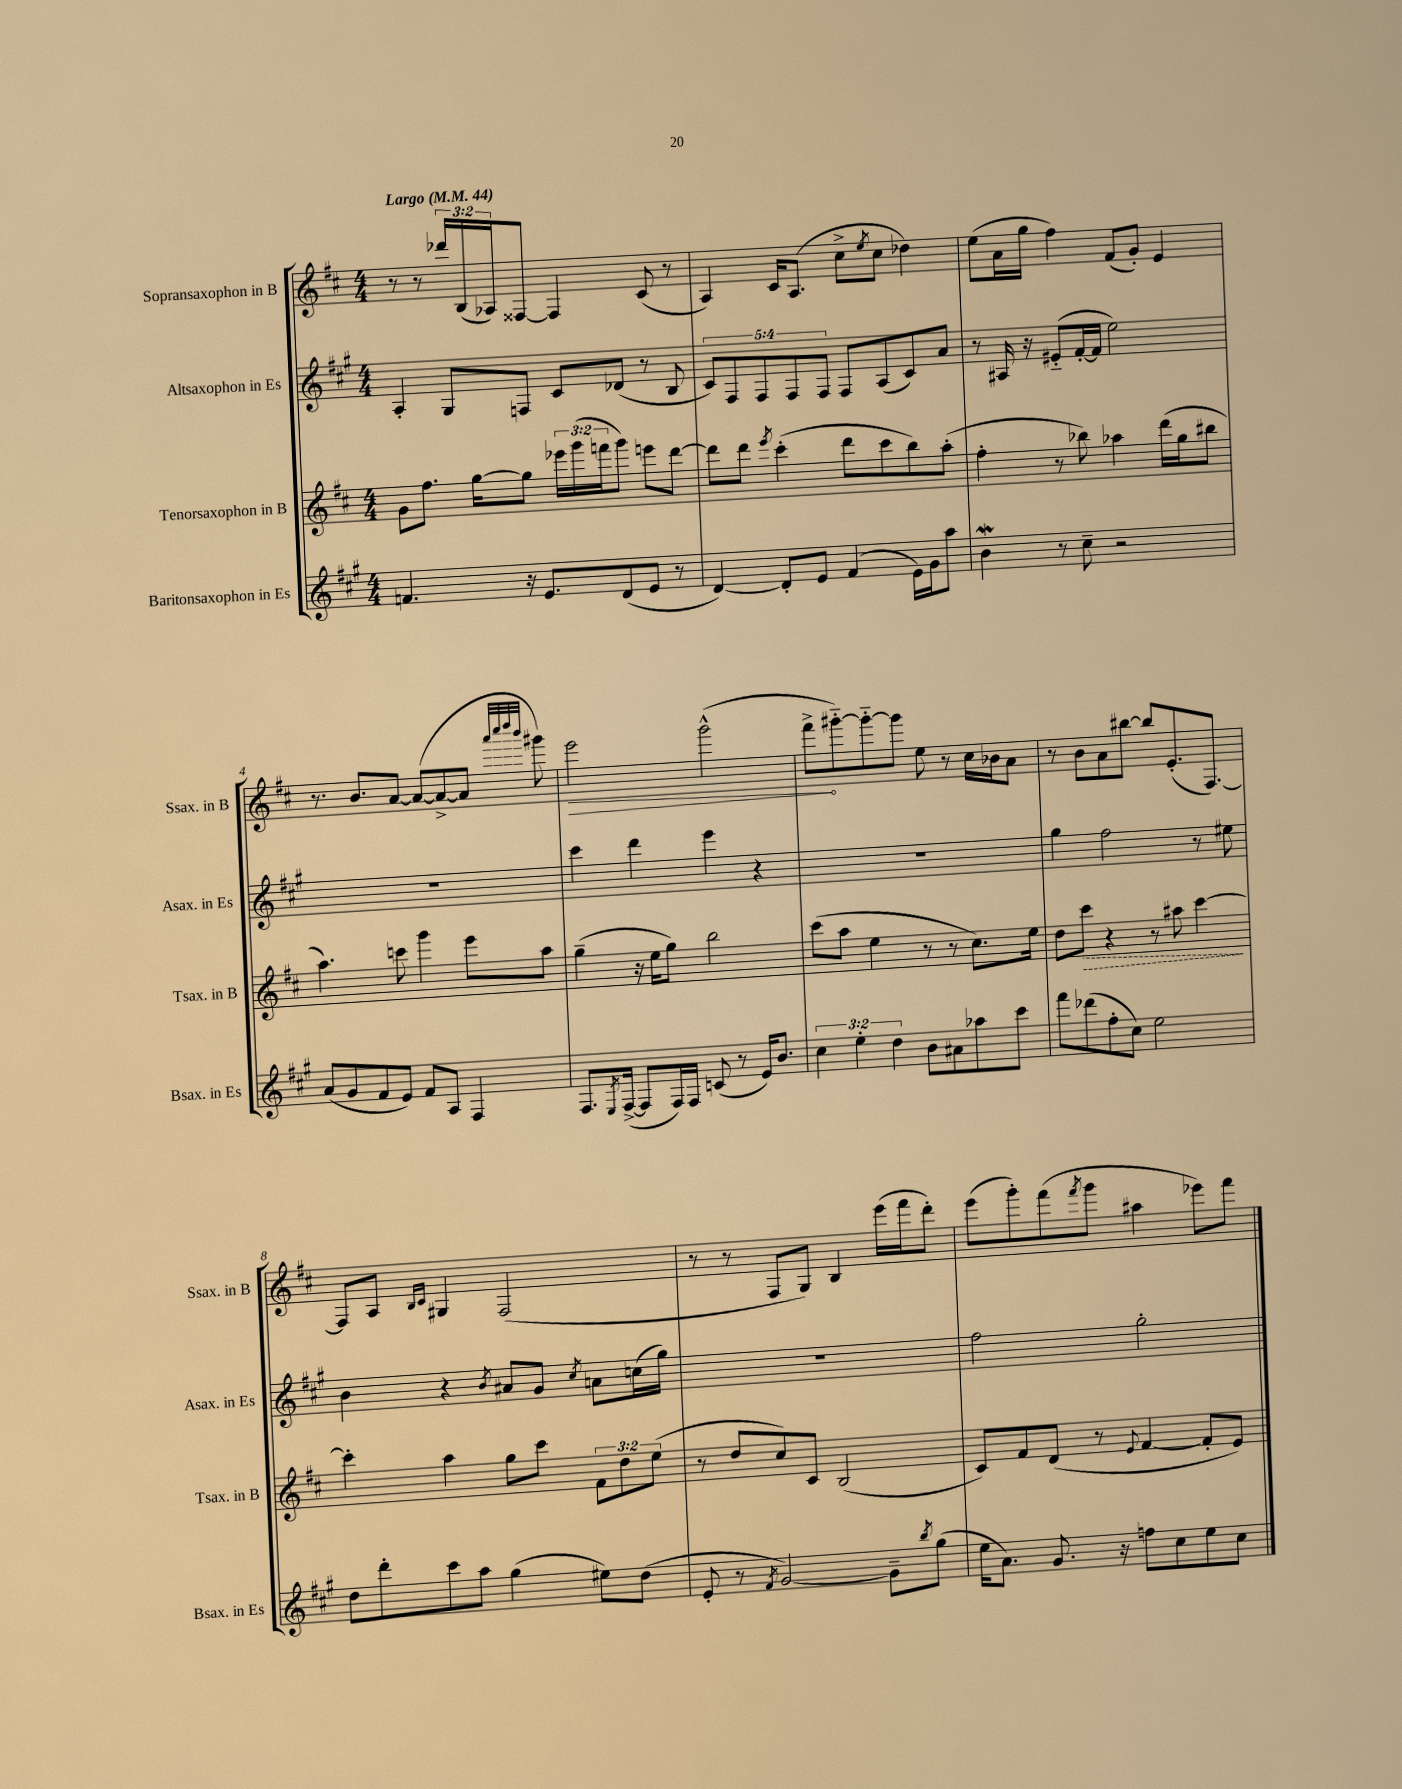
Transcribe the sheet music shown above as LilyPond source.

<<
\new StaffGroup <<
\new Staff = "s0" \with { instrumentName = "Sopransaxophon in B" shortInstrumentName = "Ssax. in B" } {
    \clef treble \key d \major \numericTimeSignature \time 4/4 \override Staff.TupletNumber.text = #tuplet-number::calc-fraction-text \tempo "Largo" 4 = 44
    r8 r8 \tuplet 3/2 { des'''16 b16( aes16) } fisis8~ fisis4 cis'8( r8 |
    a4) cis'16 a8.( cis''8-> \acciaccatura { e''8 } cis''8 des''4) |
    e''8( a'16 g''16 fis''4) fis'8( g'8-.) e'4 |
    r8. b'8. a'8~ a'8~( a'8~-> a'8 \grace { a'''32 cis''''32 d''''32 b'''32 } gis'''8) |
    \once \override Hairpin.circled-tip = ##t e'''2\> g'''2-^( |
    fis'''8->\! gis'''8~-_) gis'''8~-_ gis'''8 e''8 r8 cis''16 bes'16 a'8 |
    r8 b'8 a'8 bis''8~ bis''8 e'8.-.( fis8.~) |
    fis8 a8 \grace { b16 cis'16 } gis4 fis2( |
    r8 r8 fis8 g8) b4 e'''16( fis'''16 d'''8-.) |
    e'''8( g'''8-.) fis'''8( \acciaccatura { fis'''8 } g'''8 ais''4 ees'''8) fis'''8 \bar "|." |
}
\new Staff = "s1" \with { instrumentName = "Altsaxophon in Es" shortInstrumentName = "Asax. in Es" } {
    \clef treble \key a \major \numericTimeSignature \time 4/4 \override Staff.TupletNumber.text = #tuplet-number::calc-fraction-text
    a4-. gis8 f8 cis'8 des'8( r8 b8 |
    \tuplet 5/4 { cis'8) fis8 fis8 fis8 fis8 } fis8 a8( cis'8) a'8 |
    r8 ais16 r16 eis'8-_( fis'16~-. fis'16 e''2) |
    R1 |
    cis'''4 d'''4 e'''4 r4 |
    R1 |
    gis''4 fis''2 r8 eis''8 |
    b'4 r4 \acciaccatura { b'8 } ais'8 gis'8 \acciaccatura { cis''8 } a'8 c''16( gis''16) |
    R1 |
    fis''2 gis''2-. \bar "|." |
}
\new Staff = "s2" \with { instrumentName = "Tenorsaxophon in B" shortInstrumentName = "Tsax. in B" } {
    \clef treble \key d \major \numericTimeSignature \time 4/4 \override Staff.TupletNumber.text = #tuplet-number::calc-fraction-text
    g'8 fis''8. g''16~ g''8 \tuplet 3/2 { ees'''16 g'''16( f'''16 } g'''8) e'''8 d'''8~ |
    d'''8 d'''8 \acciaccatura { e'''8 } cis'''4-.( d'''8 cis'''8 b''8) a''8-.( |
    fis''4-. r8 bes''8) aes''4 d'''16( g''16 bis''8 |
    a''4.) c'''8 g'''4 e'''8 a''8 |
    g''4--( r16 e''16 g''8) b''2 |
    cis'''8( a''8 e''4 r8 r8 cis''8.) e''16 |
    d''8 \once \override Hairpin.style = #'dashed-line cis'''8\> r4 r8 ais''8 cis'''4~\! |
    cis'''4-. a''4 g''8 cis'''8 \tuplet 3/2 { fis'8 d''8 e''8( } |
    r8 d''8 cis''8) cis'8 b2( |
    cis'8) fis'8 d'8( r8 \appoggiatura { e'8 } fis'4~ fis'8-. e'8) \bar "|." |
}
\new Staff = "s3" \with { instrumentName = "Baritonsaxophon in Es" shortInstrumentName = "Bsax. in Es" } {
    \clef treble \key a \major \numericTimeSignature \time 4/4 \override Staff.TupletNumber.text = #tuplet-number::calc-fraction-text
    f'4. r16 e'8. d'8( e'8 r8 |
    d'4~) d'8-. e'8 fis'4( e'16) gis'16 a''8 |
    b'4\mordent r8 cis''8-- r2 |
    a'8( gis'8 fis'8 e'8) fis'8 a8 fis4 |
    fis8. \acciaccatura { e8 } fis16~->( fis8 fis16) fis16 c'8( r8 e'16) b'8. |
    \tuplet 3/2 { cis''4 e''4-. d''4 } b'8 ais'8 aes''8 cis'''8 |
    fis'''8 des'''8( fis''8-. cis''8) e''2 |
    d''8 d'''8-. cis'''8 a''8 gis''4( eis''8) d''8( |
    e'8-. r8 \acciaccatura { fis'8 } gis'2~) gis'8-- \acciaccatura { b''8 } gis''8( |
    e''16 a'8.) gis'8. r16 f''8 cis''8 e''8 cis''8 \bar "|." |
}
>>
>>
